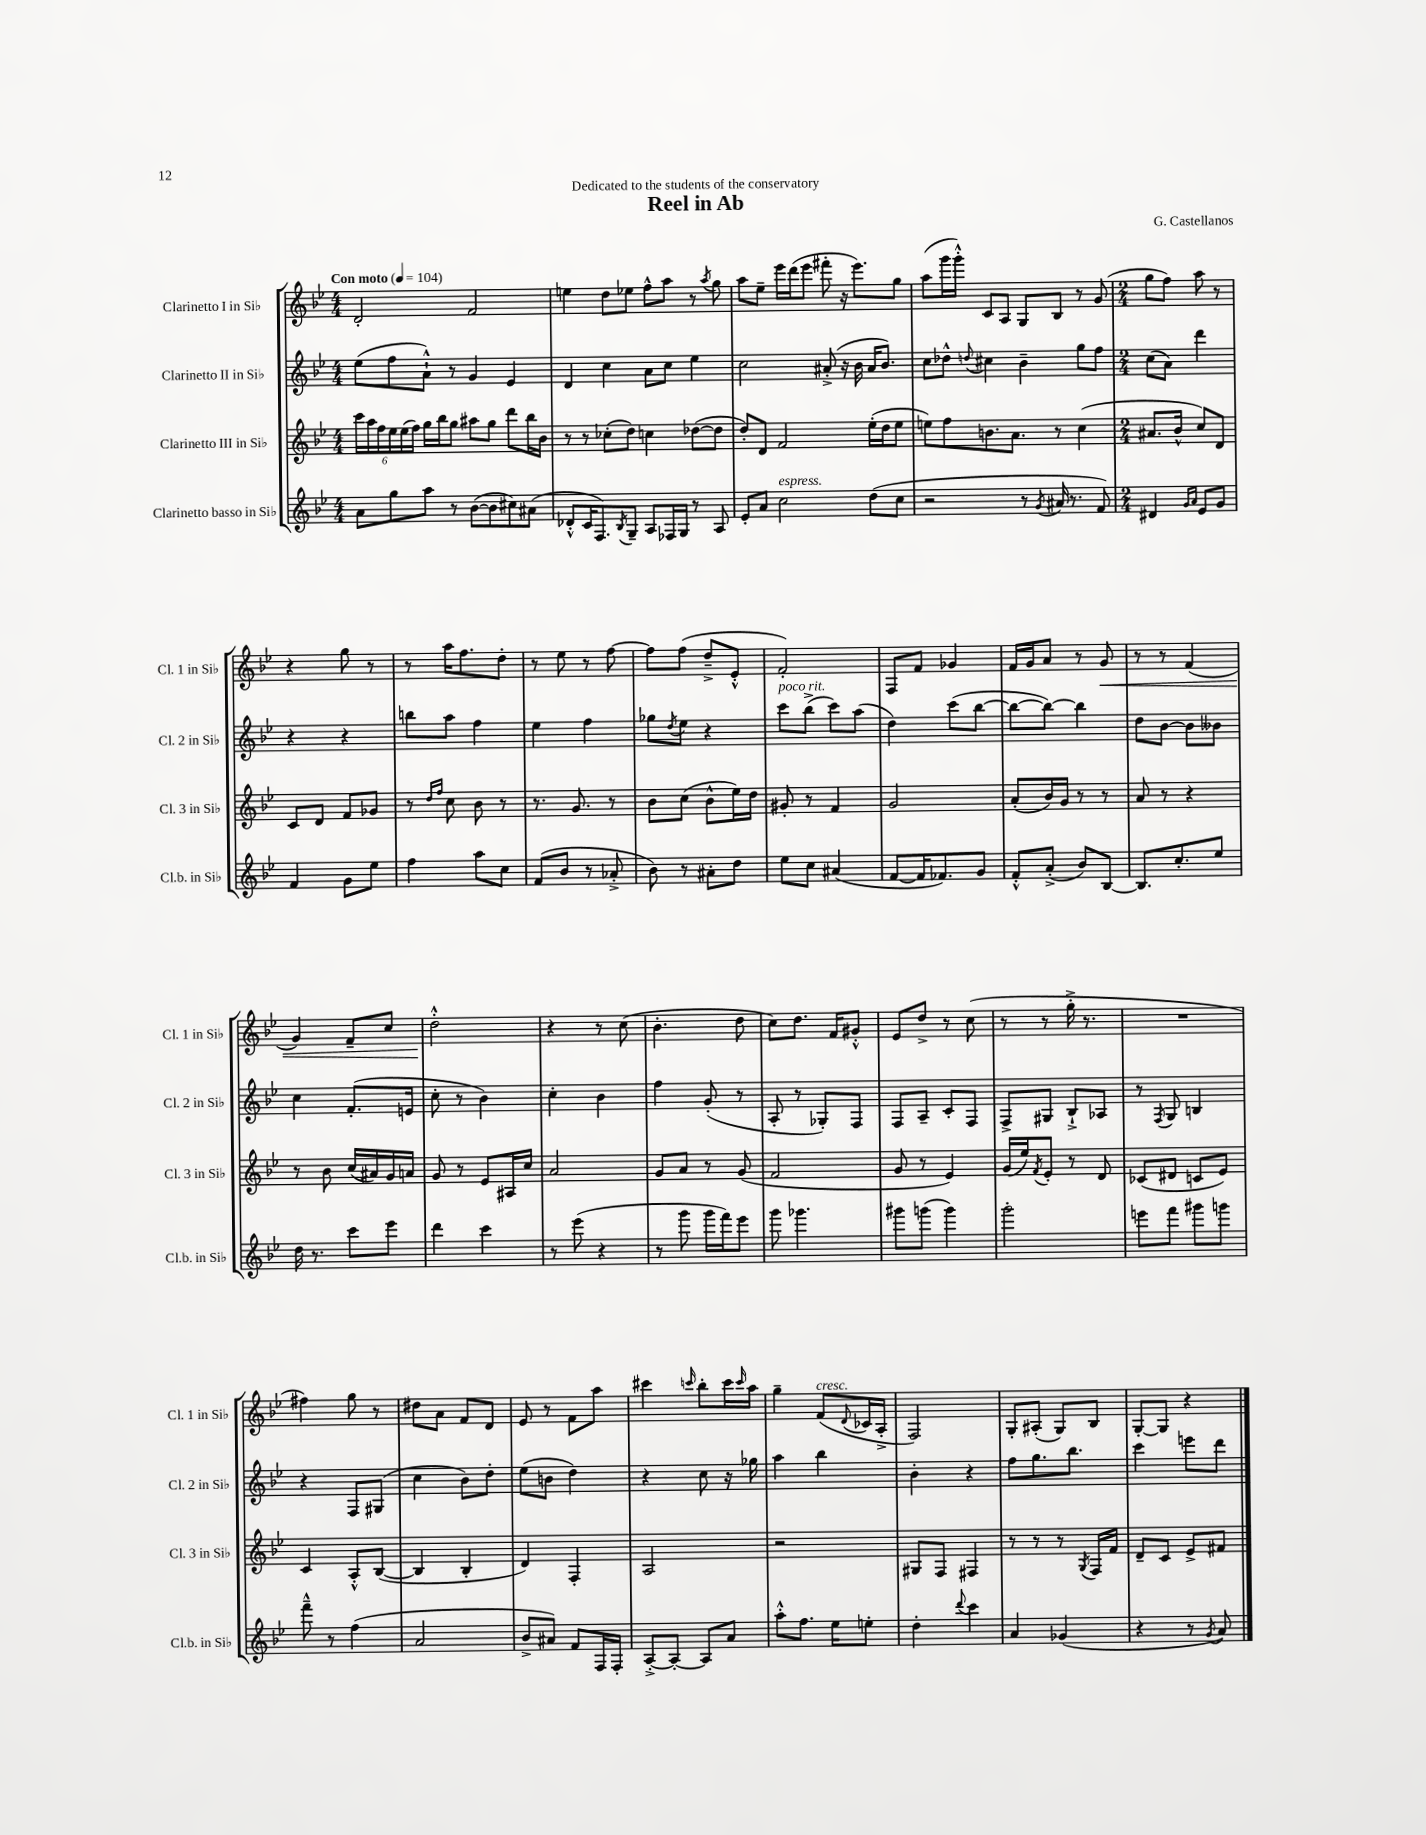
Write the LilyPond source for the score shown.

\header { title = "Reel in Ab" composer = "G. Castellanos" dedication = "Dedicated to the students of the conservatory" }
<<
\new StaffGroup <<
\new Staff = "s0" \with { instrumentName = "Clarinetto I in Sib" shortInstrumentName = "Cl. 1 in Sib" } {
    \clef treble \key bes \major \numericTimeSignature \time 4/4 \tempo "Con moto" 4 = 104
    d'2-. f'2 |
    e''4 d''8 ees''8 f''8-^ a''8 r8 \acciaccatura { a''8 } g''8 |
    a''8 ees''8-- ees'''16 d'''16( ees'''8 fis'''8-. r16 ees'''8.) g''8 |
    a''8( g'''16 g'''16-.-^) c'8 a8 g8 bes8 r8 g'8( |
    \numericTimeSignature \time 2/4 g''8 f''8) a''8 r8 |
    r4 g''8 r8 |
    r8 a''16 f''8. d''8-. |
    r8 ees''8 r8 f''8~ |
    f''8 f''8( d''8---> ees'8-.-^ |
    f'2-.) |
    f8 f'8 ges'4 |
    f'16 g'16 a'8 r8 g'8\< |
    r8 r8 f'4( |
    g'4) f'8-- c''8 |
    d''2-.-^\! |
    r4 r8 c''8( |
    bes'4.-. d''8 |
    c''8) d''8. f'16 gis'8-.-^ |
    ees'8 d''8-> r8 c''8( |
    r8 r8 g''16-.-> r8. |
    R2 |
    fis''4) g''8 r8 |
    dis''8 a'8 f'8 d'8 |
    ees'8 r8 f'8 a''8 |
    cis'''4 \grace { c'''16 } bes''8-. c'''16 \grace { c'''16 } a''16 |
    g''4-- f'8^\markup { \italic "cresc." }( \appoggiatura { d'8 } ces'16 a16-.-> |
    f2) |
    g8-. ais8-.( g8) bes8 |
    g8~-. g8 r4 \bar "|." |
}
\new Staff = "s1" \with { instrumentName = "Clarinetto II in Sib" shortInstrumentName = "Cl. 2 in Sib" } {
    \clef treble \key bes \major \numericTimeSignature \time 4/4
    ees''8( f''8 a'8-!-^) r8 g'4 ees'4 |
    d'4 c''4 a'8 c''8 ees''4 |
    c''2 ais'8-.->( r16 bes'16 ais'16 bes'8.) |
    c''8 des''8-^ \appoggiatura { d''8 } cis''4 bes'4-- g''8 f''8 |
    \numericTimeSignature \time 2/4 c''8( a'8) d'''4 |
    r4 r4 |
    b''8 a''8 f''4 |
    ees''4 f''4 |
    ges''8 \acciaccatura { d''8 } ees''8 r4 |
    c'''8^\markup { \italic "poco rit." } bes''8->( c'''8) a''8( |
    d''4) c'''8( bes''8~ |
    bes''8~ bes''8~) bes''4 |
    d''8 bes'8~ bes'8 beses'8 |
    c''4 f'8.-.( e'16 |
    c''8-. r8 bes'4) |
    c''4-. bes'4 |
    f''4 g'8-.( r8 |
    a8-. r8 ges8-.) f8 |
    f8 a8-- c'8-. f8 |
    f8-> gis8 bes8-!-> aes8 |
    r8 \acciaccatura { f8 } g8 b4 |
    r4 f8 gis8( |
    c''4 bes'8) d''8-. |
    ees''8( b'8 d''4) |
    r4 c''8 r16 ges''16 |
    a''4 bes''4 |
    bes'4-. r4 |
    f''8 g''8. bes''8. |
    c'''4 e'''8 d'''8 \bar "|." |
}
\new Staff = "s2" \with { instrumentName = "Clarinetto III in Sib" shortInstrumentName = "Cl. 3 in Sib" } {
    \clef treble \key bes \major \numericTimeSignature \time 4/4
    \tuplet 6/4 { c'''16 a''16 f''16 ees''16 ees''16( f''16) } g''16 bes''16 g''8 ais''8 g''8 d'''8 bes''16 bes'16 |
    r8 r8 ces''8-.( d''8) c''4 des''8~( des''8 |
    d''8-.) d'8 f'2 ees''16-.( d''16 ees''8 |
    e''8) f''8 b'8. a'8. r8 c''4( |
    \numericTimeSignature \time 2/4 ais'8. bes'16-^ c''8) d'8 |
    c'8 d'8 f'8 ges'8 |
    r8 \grace { d''16 f''16 } c''8 bes'8 r8 |
    r8. g'8. r8 |
    bes'8 c''8( bes'8-^ ees''16) d''16 |
    gis'8-. r8 f'4 |
    g'2 |
    a'8-.( bes'16) g'16 r8 r8 |
    a'8 r8 r4 |
    r8 bes'8 c''16( ais'16) g'16 a'16 |
    g'8 r8 ees'8 ais16 c''16 |
    a'2 |
    g'8 a'8 r8 g'8( |
    f'2 |
    g'8 r8 ees'4) |
    g'16( ees''16) \acciaccatura { f'8 } ees'8-. r8 d'8 |
    ces'8( dis'8 c'8 ees'8) |
    c'4 a8-.-^ bes8~( |
    bes4 bes4-. |
    d'4) f4-. |
    a2 |
    r2 |
    gis8 f8 fis4 |
    r8 r8 r8 \acciaccatura { g8 } f16 f'16 |
    d'8-- c'8 ees'8-> fis'8 \bar "|." |
}
\new Staff = "s3" \with { instrumentName = "Clarinetto basso in Sib" shortInstrumentName = "Cl.b. in Sib" } {
    \clef treble \key bes \major \numericTimeSignature \time 4/4
    a'8 g''8 a''8 r8 bes'8~( bes'8 cis''8) ais'8( |
    des'8-.-^ c'16 f8.) \acciaccatura { bes8 } g8-- a8 fes16 g16 r8 a8 |
    ees'8-. a'8 c''2^\markup { \italic "espress." } d''8( c''8 |
    r2 r8 \acciaccatura { g'8 } ais'16 r8. f'8) |
    \numericTimeSignature \time 2/4 dis'4 \grace { g'16 a'16 } ees'8 g'8 |
    f'4 g'8 ees''8 |
    f''4 a''8 c''8 |
    f'8( bes'8 r8 aes'8-.-> |
    bes'8) r8 ais'8-. d''8 |
    ees''8 c''8 ais'4( |
    f'8~ f'16 fes'8.) g'8 |
    f'8-.-^ a'8-.->( bes'8) bes8~ |
    bes8. c''8.-. ees''8 |
    d''16 r8. c'''8 ees'''8 |
    d'''4 c'''4 |
    r8 ees'''8( r4 |
    r8 g'''8 g'''16 f'''16) ees'''8 |
    g'''8 ges'''4. |
    gis'''8 g'''8( g'''4) |
    g'''2-. |
    e'''8 f'''8 gis'''8 g'''8 |
    f'''8---^ r8 f''4( |
    a'2 |
    bes'8-> ais'8) f'8 f16 f16-. |
    a8~-.-> a8~-. a8 a'8 |
    a''8-.-^ f''8. ees''16 e''8-. |
    d''4-. \appoggiatura { d'''8 } c'''4 |
    a'4 ges'4( |
    r4 r8 \acciaccatura { g'8 } a'8) \bar "|." |
}
>>
>>
\layout { \context { \Score \remove "Bar_number_engraver" } }
